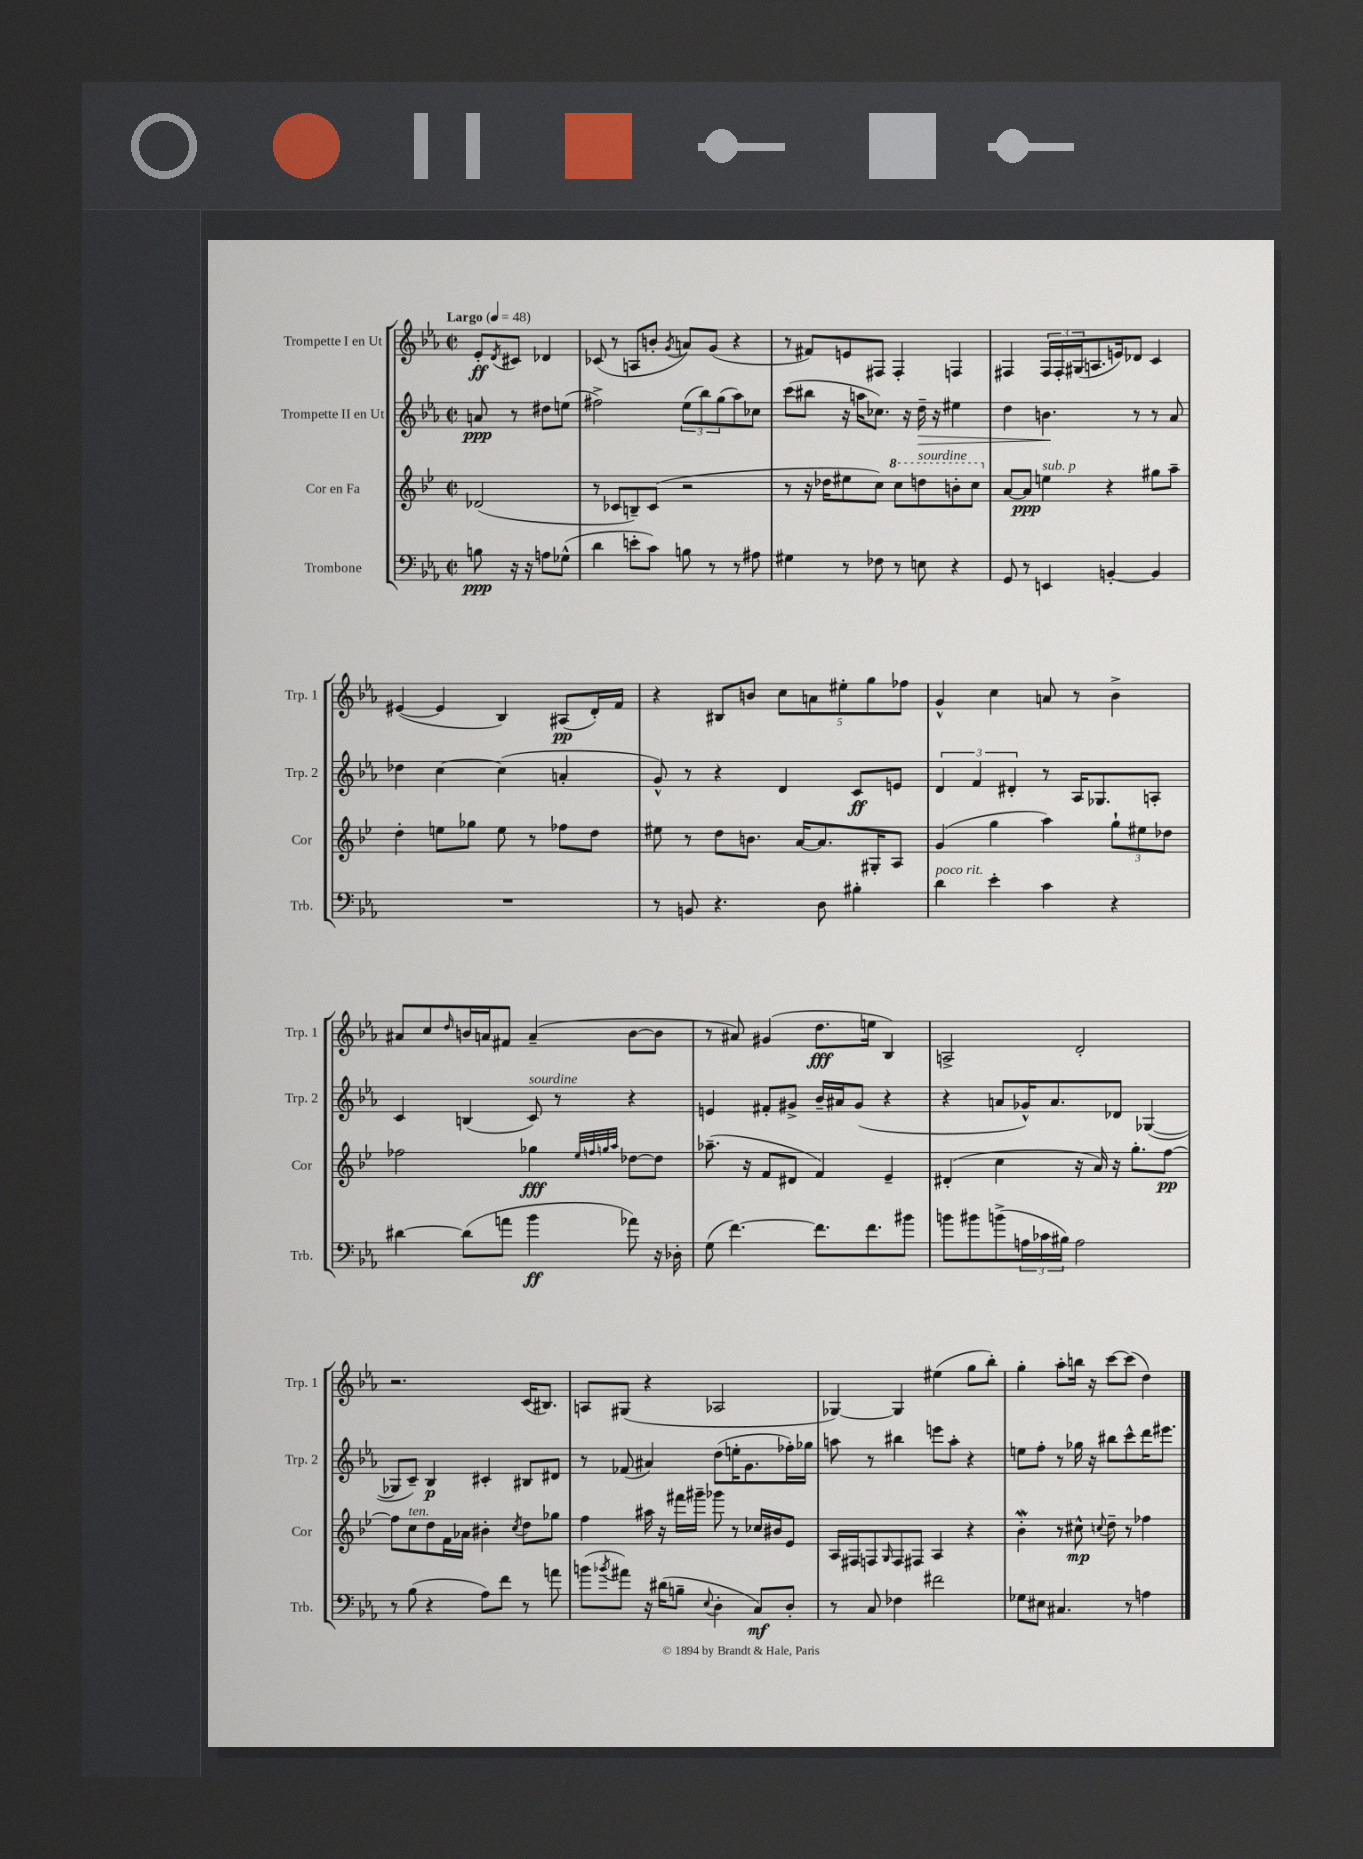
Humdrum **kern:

**kern	**dynam	**kern	**dynam	**kern	**dynam	**kern	**dynam
*part4	*part4	*part3	*part3	*part2	*part2	*part1	*part1
*staff4	*staff4	*staff3	*staff3	*staff2	*staff2	*staff1	*staff1
*I"Trombone	*	*I"Cor en Fa	*	*I"Trompette II en Ut	*	*I"Trompette I en Ut	*
*I'Trb.	*	*I'Cor	*	*I'Trp. 2	*	*I'Trp. 1	*
*clefF4	*	*clefG2	*	*clefG2	*	*clefG2	*
*k[b-e-a-]	*	*k[b-e-]	*	*k[b-e-a-]	*	*k[b-e-a-]	*
*M2/2	*	*M2/2	*	*M2/2	*	*M2/2	*
*met(c|)	*	*met(c|)	*	*met(c|)	*	*met(c|)	*
*MM48	*	*MM48	*	*MM48	*	*MM48	*
=	=	=	=	=	=	=	=
!	!	!	!	!	!	!LO:TX:a:B:t=Largo	!
8Bn\	ppp	(2d-X/	.	8an/	ppp	8e-'/L	ff
.	.	.	.	.	.	8qd/	.
16r	.	.	.	8r	.	8c#X/J	.
16r	.	.	.	.	.	.	.
8An\L	.	.	.	8dd#X\L	.	4d-X/	.
(8G-X^^\J	.	.	.	(8een\J	.	.	.
=1	=1	=1	=1	=1	=1	=1	=1
4d\	.	8r	.	2ff#X^\)	.	(8c-X/	.
.	.	8c-X/L	.	.	.	8r	.
8en'\L	.	8Bn~/)	.	.	.	8An/L	.
8c\J)	.	(8c-/J	.	.	.	8bn'/J	.
.	.	.	.	.	.	8qg/	.
8Bn\	.	2r	.	(12ee-\L	.	8an/L)	.
.	.	.	.	12bb-\)	.	.	.
8r	.	.	.	.	.	(8g/J	.
.	.	.	.	(12gg\	.	.	.
8r	.	.	.	8aa-\)	.	4r	.
8A#X\	.	.	.	8cc-X\J	.	.	.
=2	=2	=2	=2	=2	=2	=2	=2
4G#X\	.	8r	.	(8ccc\L	.	8r	.
.	.	16r	.	8bb#X\J	.	8f#X/L)	.
.	.	16dd-X\KL	.	.	.	.	.
8r	.	8ee#X\	.	16r	.	8en/	.
.	.	.	.	16aan\KL	.	.	.
8F-X\	.	8cc\J)	.	8.cc-X\J)	.	8F#X/J	.
*	*	*8va	*	*	*	*	*
8r	.	8ccc\L	.	.	.	4F#'/	.
.	.	.	.	16r	.	.	.
!	!	!LO:TX:a:i:t=sourdine	!	!	!	!	!
!	!	!	!	!	!LO:HP:b	!	!
8En\	.	8dddn\	.	16dd~\	>	.	.
.	.	.	.	16r	.	.	.
4r	.	8bbn'\	.	4ee#X\	.	4Fn/	.
.	.	8ccc\J	.	.	.	.	.
=3	=3	=3	=3	=3	=3	=3	=3
*	*	*X8va	*	*	*	*	*
8GG/	.	[8a/L	.	4dd\	.	4F#X/	.
8r	.	8a/J]	ppp	.	.	.	.
!	!	!LO:TX:a:i:t=sub. p	!	!	!	!	!
4EEn/	.	4een\	.	4.bn\	.	24F#/LL	.
.	.	.	.	.	.	24F#'/	.
.	.	.	.	.	.	(24G#X/J	.
.	.	.	.	.	.	8.An/	.
[4BBn'/	.	4r	.	.	.	.	.
.	.	.	.	.	.	16en/k)	.
.	.	.	.	8r	]	8d-X/J	.
4BB/]	.	8gg#X\L	.	8r	.	4c/	.
.	.	8aa~\J	.	8a-/	.	.	.
!!LO:LB:g=z
=4	=4	=4	=4	=4	=4	=4	=4
1r	.	4dd'\	.	4dd-X\	.	([4e#X/	.
.	.	8een\L	.	[4cc\	.	4e#/]	.
.	.	8gg-X\J	.	.	.	.	.
.	.	8ee\	.	(4cc\]	.	4B-/)	.
.	.	8r	.	.	.	.	.
.	.	8ff-X\L	.	4an'/	.	(8A#X/L	pp
.	.	8dd\J	.	.	.	16d'/L)	.
.	.	.	.	.	.	16f/JJ	.
=5	=5	=5	=5	=5	=5	=5	=5
8r	.	8ee#X\	.	8g^^/)	.	4r	.
8BBn/	.	8r	.	8r	.	.	.
4.r	.	8dd\L	.	4r	.	8B#X/L	.
.	.	8.bn\J	.	.	.	8bn/J	.
.	.	.	.	4d/	.	10cc\L	.
.	.	[16a/KL	.	.	.	.	.
.	.	.	.	.	.	10an\	.
8D\	.	8.a/]	.	.	.	.	.
.	.	.	.	.	.	10ee#X'\	.
4B#X'\	.	.	.	8c/L	ff	.	.
.	.	.	.	.	.	10gg\	.
.	.	16G#X'/K	.	.	.	.	.
.	.	8A/J	.	8en/J	.	.	.
.	.	.	.	.	.	10ff-X\J	.
=6	=6	=6	=6	=6	=6	=6	=6
!LO:TX:a:i:t=poco rit.	!	!	!	!	!	!	!
4d\	.	(4g/	.	6d/	.	4g^^/	.
.	.	.	.	6f/	.	.	.
4e-'\	.	4gg\	.	.	.	4cc\	.
.	.	.	.	6d#X'/	.	.	.
4c\	.	4aa\)	.	8r	.	8an/	.
.	.	.	.	16A-/KL	.	8r	.
.	.	.	.	8.G-X/	.	.	.
4r	.	12gg`\L	.	.	.	4b-^\	.
.	.	12ee#X\	.	.	.	.	.
.	.	.	.	8An'/J	.	.	.
.	.	12dd-X\J	.	.	.	.	.
!!LO:LB:g=z
=7	=7	=7	=7	=7	=7	=7	=7
[4d#X\	.	2ff-X\	.	4c/	.	8a#X/L	.
.	.	.	.	.	.	8cc/	.
.	.	.	.	.	.	16qqdd/	.
(8d#\L]	.	.	.	(4Bn/	.	16bn/L	.
.	.	.	.	.	.	16an/J	.
8an\J	.	.	.	.	.	8f#X/J	.
!	!	!	!	!LO:TX:a:i:t=sourdine	!	!	!
4b-\	ff	4gg-X\	fff	8c/)	.	(4a~/	.
.	.	.	.	8r	.	.	.
.	.	32qqee-/LLL	.	.	.	.	.
.	.	32qqffn/	.	.	.	.	.
.	.	32qqggn/	.	.	.	.	.
.	.	32qqaa/JJJ	.	.	.	.	.
8a-X\)	.	[8dd-X\L	.	4r	.	[8b\L	.
16r	.	8dd-\J]	.	.	.	8b\J]	.
16D-X'\	.	.	.	.	.	.	.
=8	=8	=8	=8	=8	=8	=8	=8
(8G\	.	(8.aa-X~\	.	4en/	.	8r	.
[4.f\)	.	.	.	.	.	8a#X/)	.
.	.	16r	.	.	.	.	.
.	.	8f/L	.	8f#X'/L	.	(4g#X/	.
.	.	8d#X/J	.	8g#X^/J	.	.	.
8.f\L]	.	4f/)	.	16b-~/LL	.	8.dd\L	fff
.	.	.	.	16a#X/J	.	.	.
.	.	.	.	(8g#/J	.	.	.
8.f\	.	.	.	.	.	16een\Jk	.
.	.	4e-~/	.	4r	.	4B-/)	.
8b#X\J	.	.	.	.	.	.	.
=9	=9	=9	=9	=9	=9	=9	=9
8bn\L	.	(4d#X'/	.	4r	.	2An^/	.
8b#X\	.	.	.	.	.	.	.
(8bn^\	.	4cc\	.	8an/L	.	.	.
24An\L	.	.	.	16g-X^^/K)	.	.	.
24c-X\	.	.	.	.	.	.	.
.	.	.	.	8.a/	.	.	.
24B#X\JJ)	.	.	.	.	.	.	.
2A\	.	16r	.	.	.	2d'/	.
.	.	16a/)	.	.	.	.	.
.	.	16r	.	8d-X/J	.	.	.
.	.	8.gg'\L	.	.	.	.	.
.	.	.	.	([4G-X/	.	.	.
.	.	[8ff\J	pp	.	.	.	.
!!LO:LB:g=z
=10	=10	=10	=10	=10	=10	=10	=10
8r	.	8ff\L]	.	8G-X/L]	.	2.r	.
!	!	!LO:TX:a:i:t=ten.	!	!	!	!	!
(8B-\	.	8cc\	.	8c~/J)	.	.	.
4r	.	8dd\	.	4B-/	p	.	.
.	.	16f\L	.	.	.	.	.
.	.	16a-X\JJ	.	.	.	.	.
8A-\L)	.	4b#X'\	.	4c#X'/	.	.	.
8f\J	.	.	.	.	.	.	.
.	.	8qcc/	.	.	.	.	.
8r	.	8dd\L	.	8B#X/L	.	(16c/KL	.
.	.	.	.	.	.	8.B#X/J)	.
8an\	.	8gg-X\J	.	8d#X/J	.	.	.
=11	=11	=11	=11	=11	=11	=11	=11
(8bn\L	.	4ff\	.	8r	.	8An/L	.
8qb-X/	.	.	.	.	.	.	.
8a#X\J)	.	.	.	(8f-X/	.	(8G#X/J	.
16r	.	16aa#X\	.	4a#X/)	.	4r	.
(16d#X\KL	.	16r	.	.	.	.	.
8Bn~\J	.	16fff#X\LL	.	.	.	.	.
.	.	16ggg#X~\JJ	.	.	.	.	.
8qqE-/	.	.	.	.	.	.	.
4D'\	.	8ggg-X\	.	(8dd\L	.	2A-X/	.
.	.	8r	.	16een'\K	.	.	.
.	.	.	.	8.g\	.	.	.
8C/L)	mf	16cc-X/LL	.	.	.	.	.
.	.	16b#X/J	.	.	.	.	.
8D'/J	.	8e-/J	.	16ff-X'\L)	.	.	.
.	.	.	.	16gg-X\JJ	.	.	.
=12	=12	=12	=12	=12	=12	=12	=12
8r	.	16A/LL	.	8aan\	.	[4G-X/)	.
.	.	16F#X/J	.	.	.	.	.
8C/	.	8Fn/	.	8r	.	.	.
.	.	16qqG/	.	.	.	.	.
4F-X\	.	8F/	.	4bb#X\	.	4G-/]	.
.	.	8F#X/J	.	.	.	.	.
2f#X\	.	4A/	.	8eeen\L	.	(4ee#X\	.
.	.	.	.	8aa'\J	.	.	.
.	.	4r	.	4r	.	8gg\L	.
.	.	.	.	.	.	8bb-'\J)	.
=13	=13	=13	=13	=13	=13	=13	=13
8G-X\L	.	4b-w'\	.	8een\L	.	4gg'\	.
8E#X\J	.	.	.	8ff'\J	.	.	.
4.C#X/	.	8r	.	8r	.	8aa-'\L	.
.	.	8cc#X^^\	mp	16gg-X\	.	16bbn\Jk	.
.	.	.	.	16r	.	16r	.
.	.	8qqccn/	.	.	.	.	.
.	.	8dd~\	.	8bb#X\L	.	[8ccc\L	.
8r	.	8r	.	8ccc^^\	.	(8ccc\J]	.
4An\	.	4ff-X\	.	16ddd\K	.	4dd\)	.
.	.	.	.	8.eee#X\J	.	.	.
==	==	==	==	==	==	==	==
*-	*-	*-	*-	*-	*-	*-	*-
